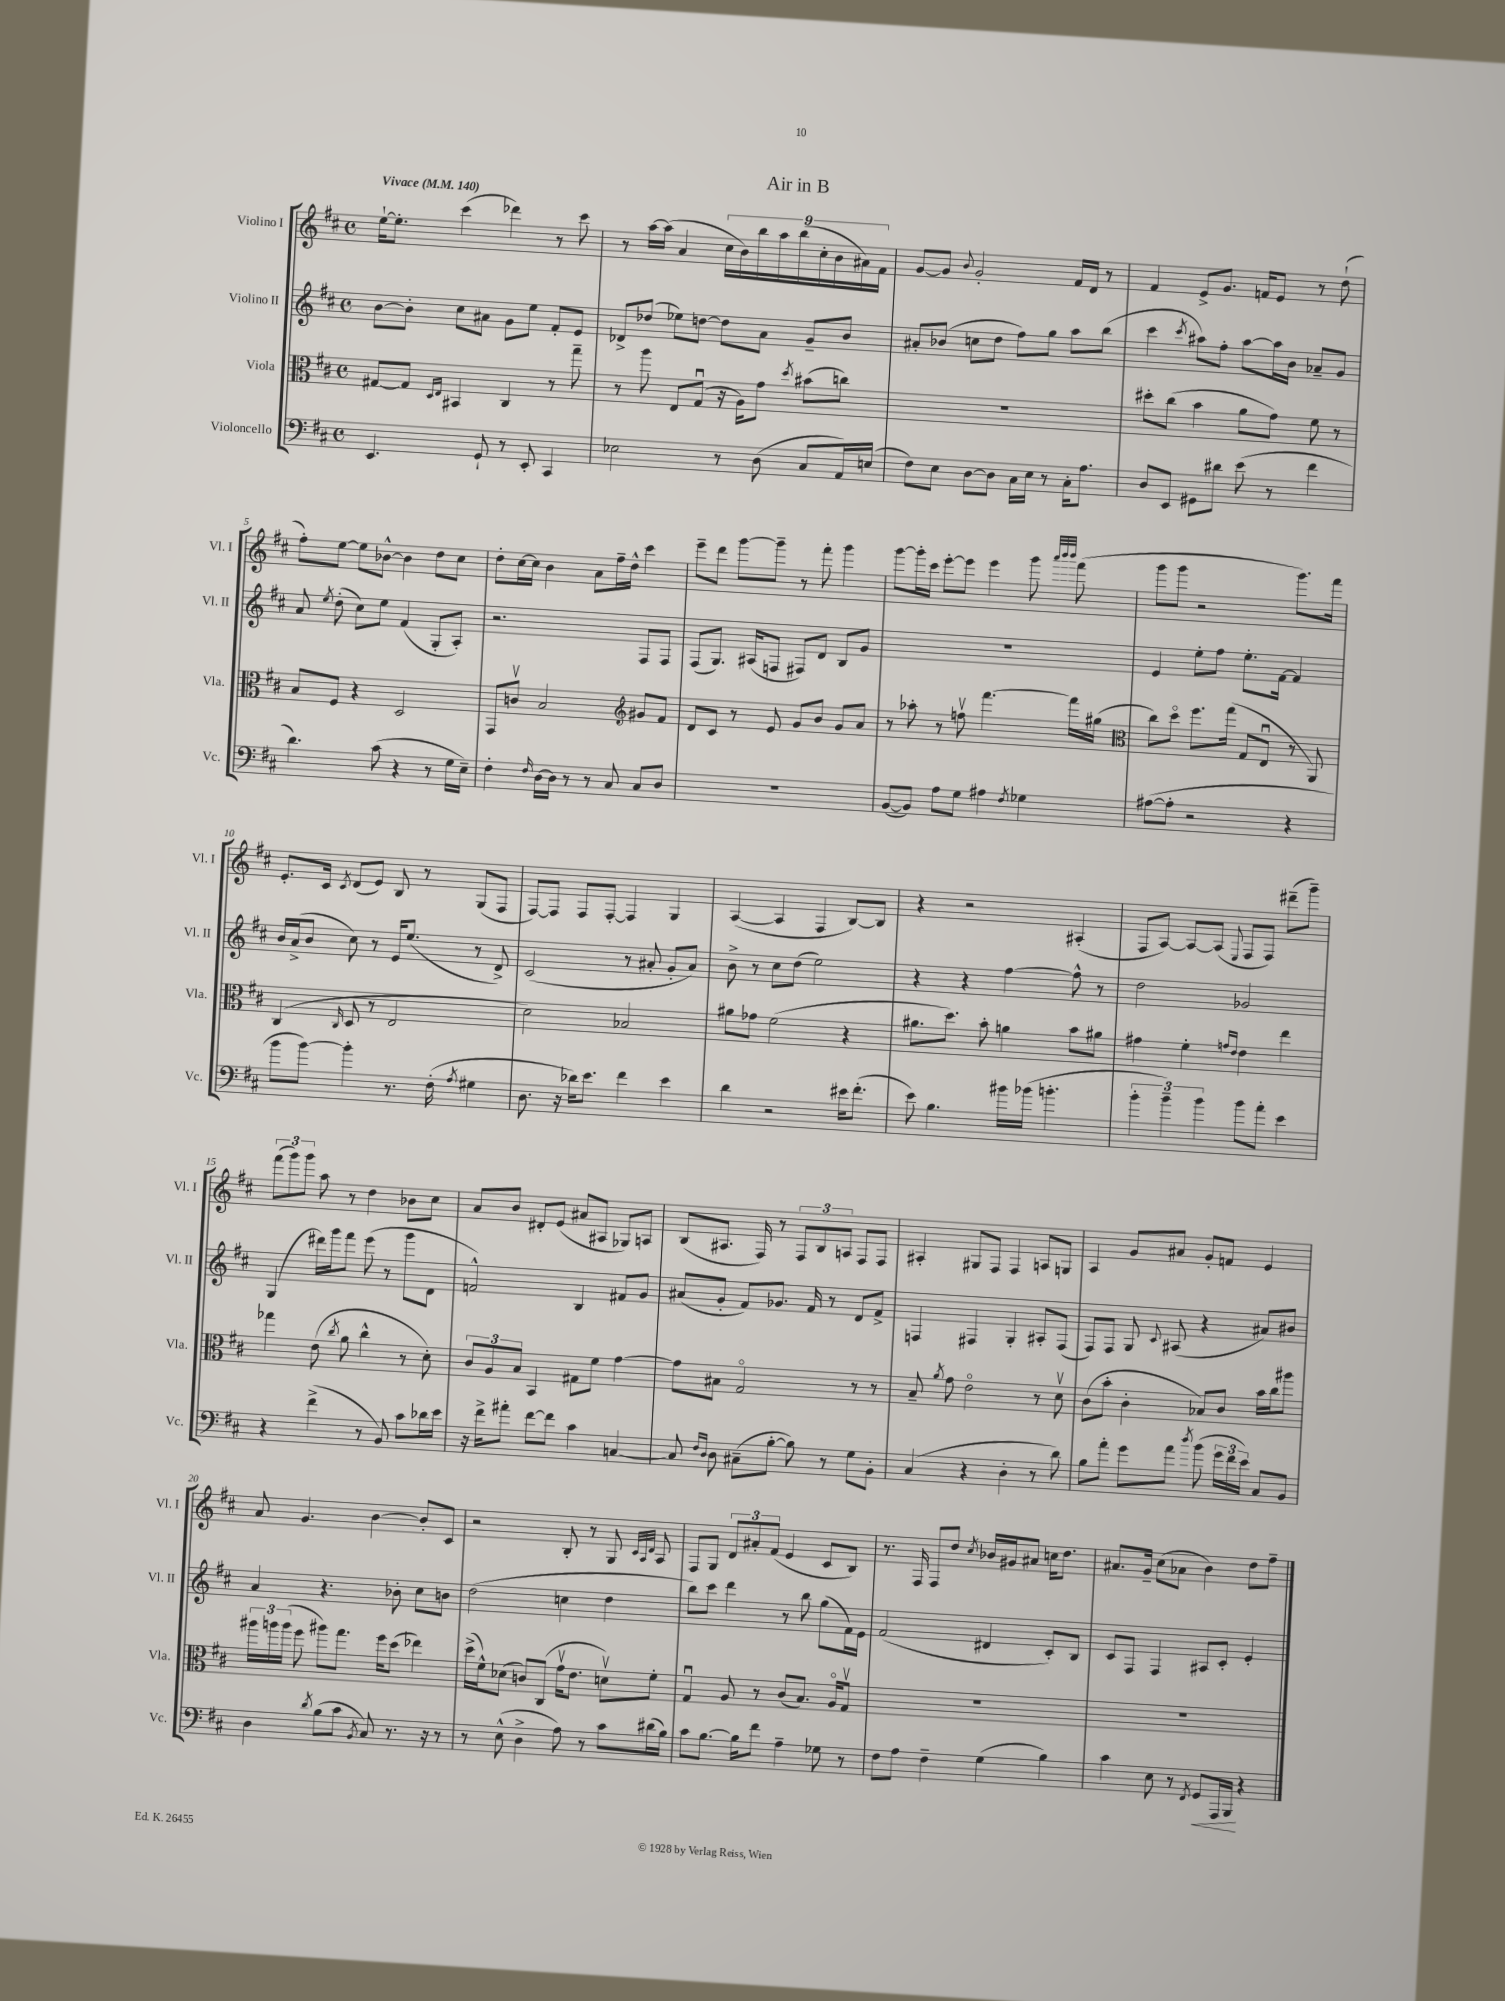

**kern	**dynam	**kern	**kern	**kern
*part4	*part4	*part3	*part2	*part1
*staff4	*staff4	*staff3	*staff2	*staff1
*I"Violoncello	*	*I"Viola	*I"Violino II	*I"Violino I
*I'Vc.	*	*I'Vla.	*I'Vl. II	*I'Vl. I
*clefF4	*	*clefC3	*clefG2	*clefG2
*k[f#c#]	*	*k[f#c#]	*k[f#c#]	*k[f#c#]
*M4/4	*	*M4/4	*M4/4	*M4/4
*met(c)	*	*met(c)	*met(c)	*met(c)
*MM140	*	*MM140	*MM140	*MM140
=1	=1	=1	=1	=1
!	!	!	!	!LO:TX:a:B:t=Vivace
4.EE/	.	[8G#X/L	[8b\L	[16ee`\KL
.	.	.	.	8.ee'\J]
.	.	8G#/J]	8b'\J]	.
.	.	16qqD/LL	.	.
.	.	16qqE/JJ	.	.
.	.	4BB#X/	8cc#\L	(4ccc#\
8GG`/	.	.	8a#X\J	.
8r	.	4C#/	8g\L	4ddd-X\)
8EE'/	.	.	8ee\J	.
4CC#/	.	8r	8f#'/L	8r
.	.	8gg~\	8e/J	8ccc#\
=2	=2	=2	=2	=2
2E-X\	.	8r	8d-X^/L	8r
.	.	8aa\	(8dd-X/J	[16aa\LL
.	.	.	.	(16aa\JJ]
.	.	8E/L	8ee-X\L)	4a/
.	.	(8Gu/J	[8ddn\J	.
8r	.	16r	8dd\L]	18cc#\LL
.	.	.	.	18b\)
.	.	16A\KL)	.	.
.	.	.	.	18bb\
(8D\	.	8g\J	8a\J	.
.	.	.	.	18aa\
.	.	.	.	(18bb\
.	.	8qdd/	.	.
8C#/L	.	(8b#X\L	8g~/L	.
.	.	.	.	18cc#'\
.	.	.	.	18b\
16AA/L)	.	8ccn\J)	8b/J	.
.	.	.	.	18a#X\)
(16En/JJ	.	.	.	.
.	.	.	.	18f#\JJ
=3	=3	=3	=3	=3
8F#\L)	.	1r	8a#X'/L	[8g/L
8E\J	.	.	(8b-X/J	8g/J]
.	.	.	.	8qqb/
[8D\L	.	.	8ccn\L	2g'/
8D\J]	.	.	8dd\J	.
16C#\LL	.	.	8ff#\L)	.
16E\JJ	.	.	.	.
8r	.	.	8gg\J	.
16C#'\KL	.	.	8aa\L	16f#/LL
8.A\J	.	.	.	16d/JJ
.	.	.	(8bb\J	8r
=4	=4	=4	=4	=4
8D/L	.	8dd#X'\L	4ccc#\	4f#/
8EE/J	.	(8cc#\J	.	.
.	.	.	8qccc#/	.
8GG#X\L	.	4b\	8aa#X\L)	8e^/L
8d#X\J	.	.	8ff#'\J	8.g/J
(8e\	.	8a\L	[8aa#\L	.
.	.	.	.	16fn/KL
8r	.	8g\J)	16aa#\L]	8e/J
.	.	.	16b\JJ	.
4f#\	.	8f#\	8a-X~/L	8r
.	.	8r	8g/J	(8dd`\
!!LO:LB:g=z
=5	=5	=5	=5	=5
4.d\)	.	8B/L	8a/	8ff#'\L)
.	.	.	8qee/	.
.	.	8F#/J	(8dd'\	[8ee\J
.	.	4r	8cc#\L)	8ee\L]
(8c#\	.	.	8ee\J	[8b-X^^\J
4r	.	2D/	(4f#/	4b-\]
8r	.	.	8G'/L	8dd\L
16G\LL	.	.	8A'/J)	8cc#\J
16E~\JJ)	.	.	.	.
=6	=6	=6	=6	=6
4F#'\	.	8GG/L	2.r	8dd'\L
.	.	8cnv/J	.	[16cc#\L
.	.	.	.	16cc#\JJ]
16qqF#/	.	.	.	.
[16D\LL	.	2B/	.	4b\
16D\JJ]	.	.	.	.
8r	.	.	.	.
8r	.	.	.	8a\L
8C#/	.	.	.	16ff#~\L
.	.	.	.	16dd^^\JJ
*	*	*clefG2	*	*
8C#/L	.	8g#X/L	8F#/L	4ccc#\
8D/J	.	8f#/J	8F#/J	.
=7	=7	=7	=7	=7
1r	.	8d/L	(8F#/L	8eee~\L
.	.	8c#/J	8.G/J)	8ddd\J
.	.	8r	.	[8ggg\L
.	.	.	(16A#X/KL	.
.	.	8e/	8Fn/J	8ggg~\J]
.	.	8g/L	8F#X/L)	8r
.	.	8b/J	8d/J	8fff#'\
.	.	8g/L	8B/L	4ggg\
.	.	8a/J	8g/J	.
=8	=8	=8	=8	=8
([8BB/L	.	8r	1r	[8ggg\L
8BB/J])	.	8aa-X'\	.	16ggg'\L]
.	.	.	.	16ccc#\JJ
8A\L	.	8r	.	[8eee'\L
8G\J	.	8ffnv\	.	8eee\J]
4A#X\	.	[4.fff#\	.	4eee\
8qF#/	.	.	.	.
4G-X\	.	.	.	8ggg\
.	.	.	.	32qqaaa/LLL
.	.	.	.	32qqbbb/
.	.	.	.	32qqbbb/JJJ
.	.	16fff#\LL]	.	(8fff#\
.	.	(16gg#X\JJ	.	.
=9	=9	=9	=9	=9
*	*	*clefC3	*	*
([8A#X\L	.	8cc#\L)	4e/	8ggg\L
8A#'\J]	.	8dd\J	.	8ggg\J
2r	.	8.ff#\L	8ee'\L	2r
.	.	.	8ff#\J	.
.	.	(16gg\Jk	.	.
.	.	8G/L	8.ee'\L	.
.	.	8Eu/J	.	.
.	.	.	[16f#\Jk	.
4r	.	8r	4f#/]	8.ggg\L)
.	.	8AA/)	.	.
.	.	.	.	16fff#\Jk
!!LO:LB:g=z
=10	=10	=10	=10	=10
8b\L	.	(4C#/	16b/LL	8.e'/L
.	.	.	(16a^/J	.
[8b\J)	.	.	8b/J	.
.	.	.	.	16c#/Jk
.	.	16qqC#/	.	8qc#/
4b'\]	.	8D/	8cc#\)	(8d/L
.	.	8r	8r	8e/J)
8.r	.	2E/	16e/KL	8B/
.	.	.	(8.ee/J	.
.	.	.	.	8r
(16F#'\	.	.	.	.
8qA/	.	.	.	.
4G#X\	.	.	8r	(8G/L
.	.	.	8d^/)	8F#/J
=11	=11	=11	=11	=11
8.D\	.	2d\)	(2c#/	[8F#/L)
.	.	.	.	8F#/J]
16r	.	.	.	.
16d-X\KL)	.	.	.	8F#/L
8.e\J	.	.	.	.
.	.	.	.	[8F#'/J
4f#\	.	2B-X/	8r	4F#/]
.	.	.	8a#X'/	.
4e\	.	.	8g'/L	4G/
.	.	.	8a#/J)	.
=12	=12	=12	=12	=12
4d\	.	8a#X\L	8b^\	([4A/
.	.	8g-X\J	8r	.
2r	.	(2f#\	8cc#\L	4A/]
.	.	.	(8dd\J	.
.	.	.	2ee\)	4F#/
16e#X\KL	.	4r	.	[8B/L)
(8.f#'\J	.	.	.	.
.	.	.	.	8B/J]
=13	=13	=13	=13	=13
8e\)	.	8.a#X\L	4r	4r
4.B\	.	.	.	.
.	.	8.dd\J)	.	.
.	.	.	4r	2r
.	.	8b'\	.	.
16b#X\LL	.	4an\	[4ff#\	.
(16b-X\JJ	.	.	.	.
4.bn'\	.	.	.	.
.	.	8b\L	8ff#^^\]	(4A#X'/
.	.	8a#X\J	8r	.
=14	=14	=14	=14	=14
6b'\	.	4g#X\	2dd\	8F#/L
.	.	.	.	[8A/J)
6b~\)	.	.	.	.
.	.	4f#'\	.	8A/L_
6b\	.	.	.	.
.	.	.	.	(8A/J]
.	.	16qqgn/LL	.	.
.	.	16qqe/JJ	.	8qqE/
8b\L	.	4e\	2g-X/	8F#/L
8a'\J	.	.	.	8F#/J)
4e\	.	4ee\	.	(8ddd#X~\L
.	.	.	.	8ggg~\J)
!!LO:LB:g=z
=15	=15	=15	=15	=15
4r	.	4gg-X\	(4G/	(12fff#\L
.	.	.	.	12ggg\)
.	.	.	.	12ggg\J
(4f#^\	.	(8e\	16ddd#X\LL)	8aa\
.	.	.	16ggg\J	.
.	.	8qcc#/	.	.
.	.	8a\	8fff#\J	8r
8r	.	4cc#^^\	(8eee\	4dd\
8BB/)	.	.	8r	.
8c#\L	.	8r	8ggg\L	8b-X\L
16d-X\L	.	8d'\)	8d\J	8cc#\J
16e\JJ	.	.	.	.
=16	=16	=16	=16	=16
16r	.	12c#/L	2fn^^/)	8a/L
16f#^\KL	.	.	.	.
.	.	12A/	.	.
8a#X'\J	.	.	.	8b/J
.	.	12B/J	.	.
[8f#\L	.	4BB/	.	8d#X'/L
8f#\J]	.	.	.	(8e/J
4c#\	.	8G#X\L	4B/	8a#X/L
.	.	8f#\J	.	8A#X/J
[4Cn/	.	[4g\	8f#X/L	8G-X/L)
.	.	.	8g/J	8An/J
=17	=17	=17	=17	=17
8C/]	.	8g\L]	(8a#X/L	(8B/L
16qqF#/LL	.	.	.	.
16qqD/JJ	.	.	.	.
8D\	.	8B#X\J	8g'/J	8.A#X/J
(8C#X~\L	.	2G/	8f#/L)	.
.	.	.	.	16F#/)
[8B'\J	.	.	8.g-X/J	8r
8B\])	.	.	.	12F#/L
.	.	.	16f#/	.
.	.	.	.	12B/
8r	.	.	8r	.
.	.	.	.	12An/J
8G\L	.	8r	8d/L	8F#/L
8BB'\J	.	8r	8f#^/J	8F#/J
=18	=18	=18	=18	=18
(4C#/	.	8B~/	4Fn/	4A#X'/
.	.	8qa/	.	.
.	.	8g\	.	.
4r	.	2e\	4F#X/	8G#X/L
.	.	.	.	8F#/J
4D'\	.	.	4G'/	4F#/
8r	.	8r	8A#X'/L	8An/L
8d\)	.	8dv\	(8F#/J	8Gn/J
=19	=19	=19	=19	=19
8B\L	.	(8c#\L	8F#/L)	4A/
8a'\J	.	8b'\J	8F#/J	.
8g\L	.	4c#'\	8G/	8g/L
.	.	.	8qqc#/	.
8a\J	.	.	(8A#X/	8a#X/J
8qdd/	.	.	.	.
(8b\	.	8B-X/L)	4r	8g'/L
24g\LL	.	8c#/J	.	8fn/J
24f#\	.	.	.	.
24e\JJ)	.	.	.	.
8C#/L	.	16b\LL	8a#X/L)	4e/
.	.	16cc#\J	.	.
8BB/J	.	8aa#X\J	8b#X/J	.
!!LO:LB:g=z
=20	=20	=20	=20	=20
4D\	.	24aa#X\LL	4a/	8a/
.	.	24aan\	.	.
.	.	(24aa\JJ	.	.
.	.	8ff#\	.	4.g/
8qd/	.	.	.	.
(8B\L	.	8aa#X\L)	4.r	.
8c#\J	.	8.gg\J	.	.
8qBB/	.	.	.	.
8C#/)	.	.	.	[4b\
.	.	16ff#\KL	.	.
8.r	.	(8dd\J	8b-X'\	.
.	.	4ee-X\)	8cc#\L	8b'/L]
16r	.	.	.	.
8r	.	.	8bn\J	8c#/J
=21	=21	=21	=21	=21
8r	.	(16dd^\LL	(2dd\	2r
.	.	16f#^^\J)	.	.
(8E^^\	.	(8d-X\J	.	.
4D^\	.	8cn/L)	.	.
.	.	(8C#/J	.	.
8A\)	.	16gv\KL	4ccn\	8B'/
.	.	8.e\J	.	.
8r	.	.	.	8r
8c#\L	.	8dnv\L)	4dd\	8G/
.	.	.	.	32qqc#/LLL
.	.	.	.	32qqA/
.	.	.	.	32qqd/JJJ
(16d#X\L	.	8f#'\J	.	8A/
16B\JJ)	.	.	.	.
=22	=22	=22	=22	=22
8c#\L	.	4Gu/	8bb\L)	8F#/L
[8.B\J	.	.	8ccc#\J	8G/J
.	.	8A/	4ddd\	12d/L
16B\KL]	.	.	.	.
.	.	.	.	12a#X'/
8f#\J	.	8r	.	.
.	.	.	.	(12f#/J
4A~\	.	(8c#/L	8r	4e/
.	.	8.B/J)	8bb\	.
8G-X\	.	.	(8gg\L	8c#/L
.	.	16A/KL	.	.
8r	.	8Gv/J	16f#\L)	8B/J)
.	.	.	16e\JJ	.
=23	=23	=23	=23	=23
8F#\L	.	1r	(2f#/	8.r
8A\J	.	.	.	.
.	.	.	.	16F#/
4F#~\	.	.	.	8F#/L
.	.	.	.	8dd/J
.	.	.	.	8qcc#/
(4G\	.	.	4d#X/	16b-X/LL
.	.	.	.	16g#X/J
.	.	.	.	8a#X/J
4B\)	.	.	8c#'/L)	16ccn\KL
.	.	.	.	8.dd\J
.	.	.	8B/J	.
=24	=24	=24	=24	=24
4c#\	.	1r	8c#/L	8.a#X/L
.	.	.	8F#/J	.
.	.	.	.	16g~/Jk
8E\	.	.	4F#/	(8cc#\L
8r	.	.	.	8a-X\J
8qFF#/	.	.	.	.
!	!LO:HP:b	!	!	!
8GG/L	<	.	8A#X/L	4b\)
16AAA/L	.	.	8c#'/J	.
16BBB/JJ	.	.	.	.
4r	[	.	4e'/	8dd\L
.	.	.	.	8ff#~\J
==	==	==	==	==
*-	*-	*-	*-	*-
